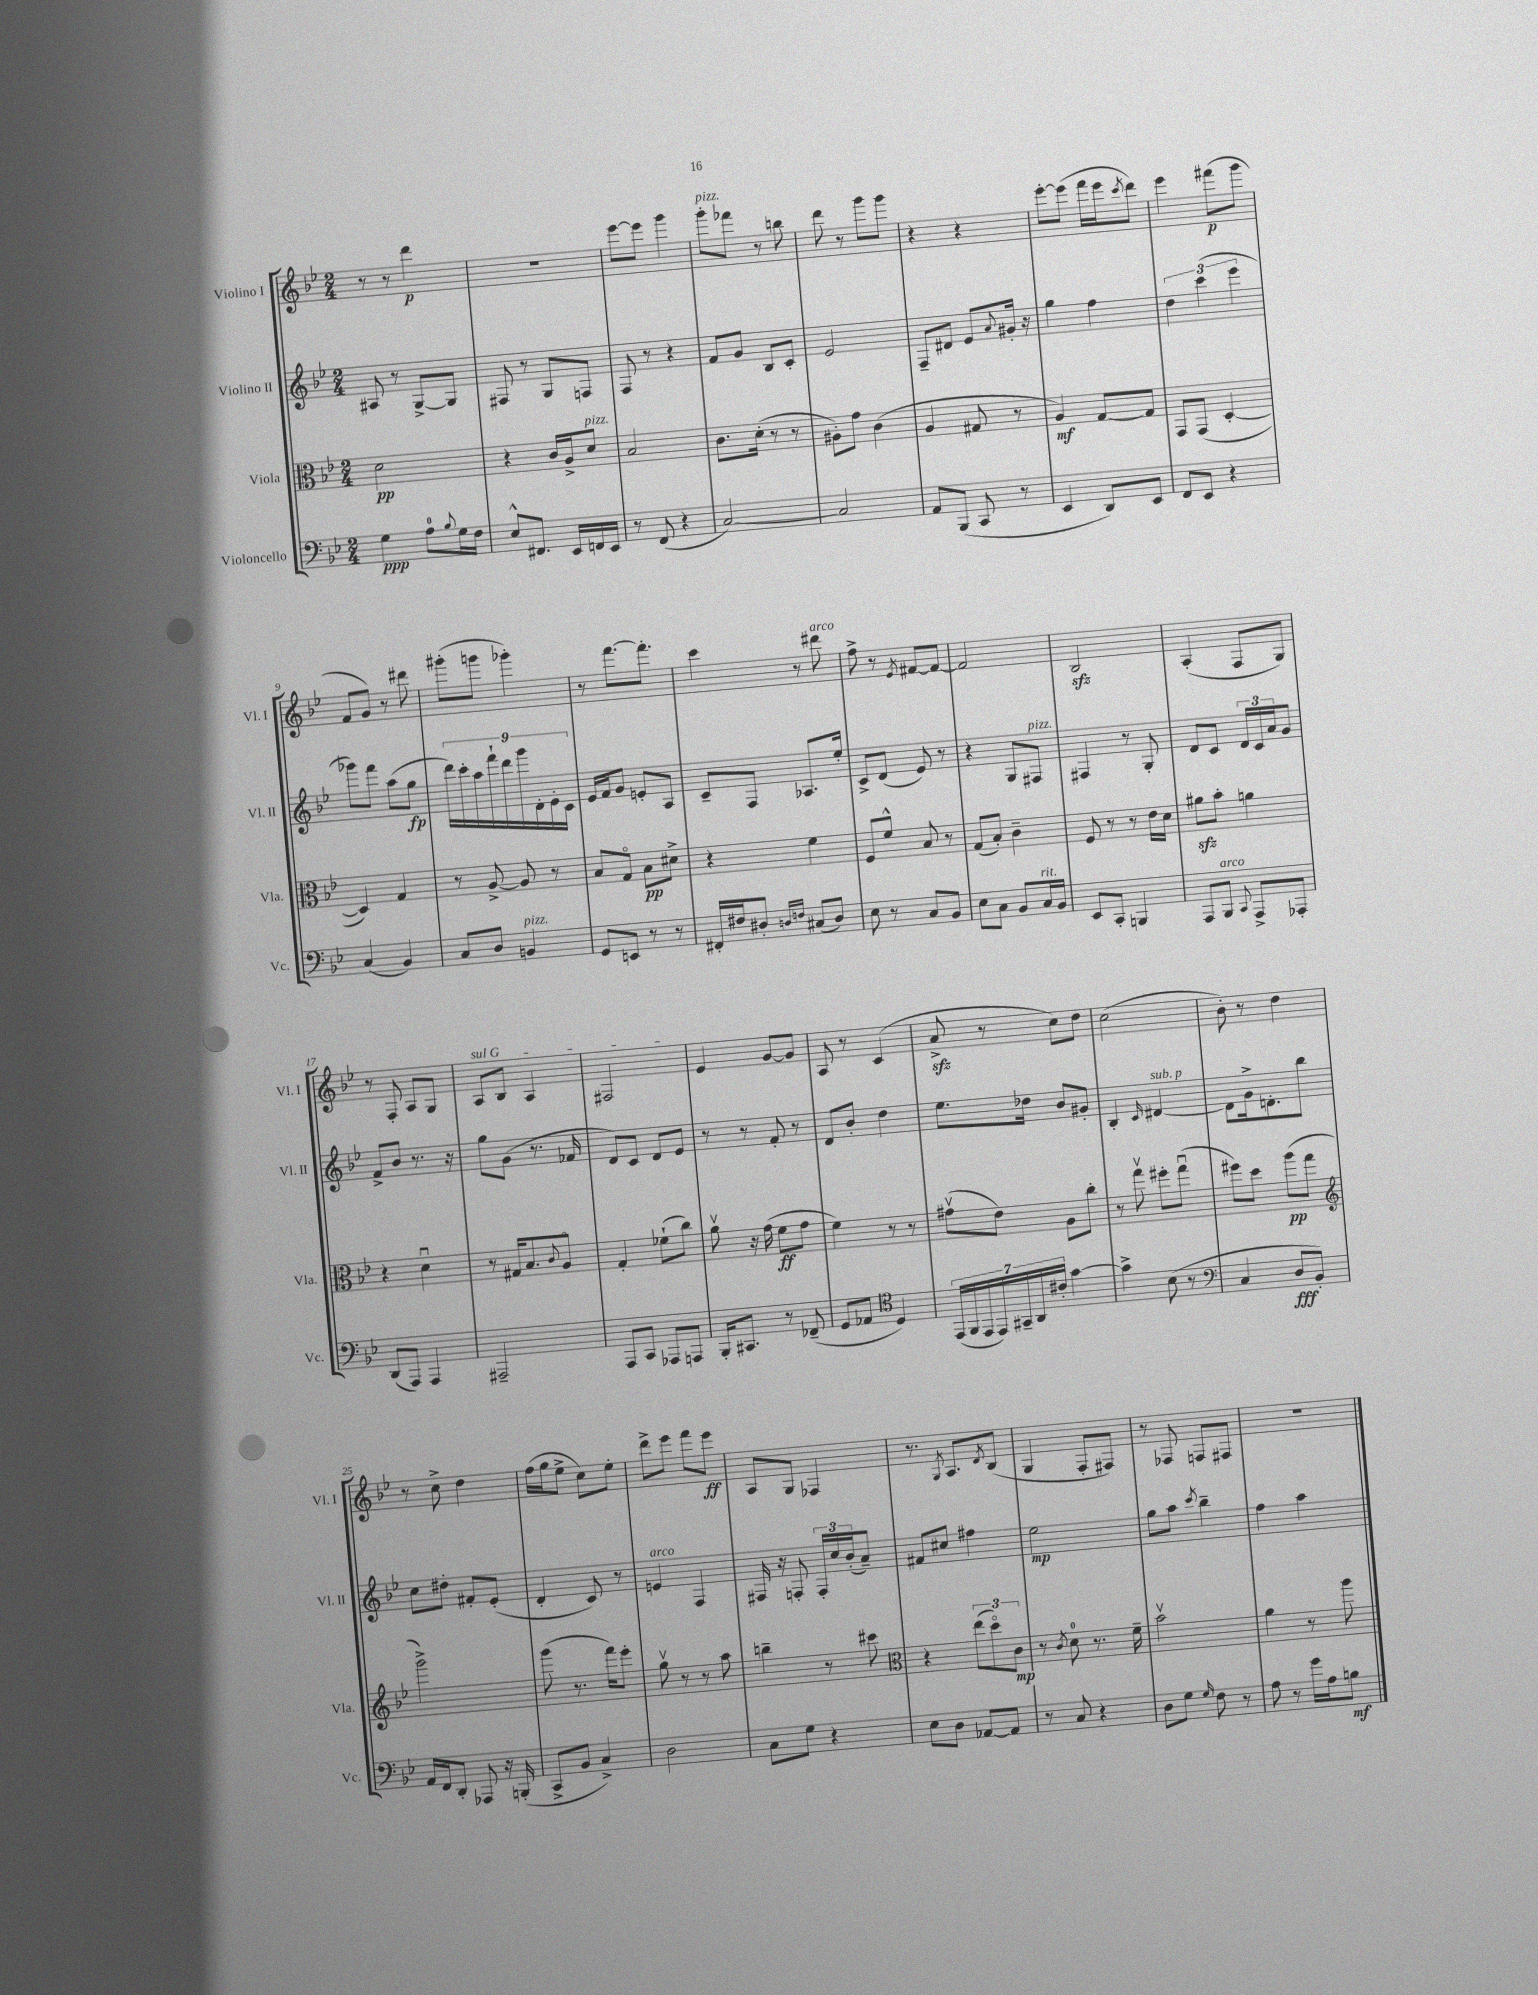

**kern	**kern	**kern	**kern
*staff4	*staff3	*staff2	*staff1
*clefF4	*clefC3	*clefG2	*clefG2
*k[b-e-]	*k[b-e-]	*k[b-e-]	*k[b-e-]
*M2/4	*M2/4	*M2/4	*M2/4
4G\	2d\	8A#/	8r
.	.	8r	8r
8A\L	.	[8G^/L	4ddd\
8qqB-/	.	.	.
16G\L	.	8G/]J	.
16F\JJ	.	.	.
=	=	=	=
8E-^^/L	4r	8F#/	2r
8.FF#/J	.	8r	.
.	16c/LL	8G/L	.
16EE-/LL	16A^/J	.	.
16FF/	8d/J	8F/J	.
16EE-/JJ	.	.	.
=	=	=	=
8r	2B-/	8F/	[8eee-\L
(8FF/	.	8r	8eee-\]J
4r	.	4r	4ggg\
=	=	=	=
[2C/)	8.c\L	8f/L	8ggg'\L
.	.	8g/J	8fff-\J
.	(16d'\Jk	.	.
.	8r	8B-/L	8r
.	8r	8c'/J	8bb\
=	=	=	=
2C/]	8A#'\L)	2e-/	8ddd\
.	8g\J	.	8r
.	(4c\	.	8ggg\L
.	.	.	8ggg\J
=	=	=	=
8AA/L	4A/	8F~/L	4r
(8BBB-/J	.	8d#/J	.
8CC/	8G#/	8e-/L	4r
.	.	8qqa/	.
8r	8r	16g#'/Jk	.
.	.	16r	.
=	=	=	=
4EE-/	4A/)	4gg\	[8eee-'\L
.	.	.	(8eee-\]J
8DD/L)	[8G/L	4ff\	16fff\LL
.	.	.	16eee-\J
.	.	.	8qccc/
8EE-/J	8G/]J	.	8ddd\J)
=	=	=	=
8FF/L	8GG/L	6dd\	4eee-\
8EE-/J	(8GG/J	.	.
.	.	(6ccc\	.
4r	[4D'/	.	(8fff#\L
.	.	6eee-\	.
.	.	.	8ggg\J
=	=	=	=
(4C/	4D/])	8ggg-\L)	8f/L
.	.	8fff\J	8g/J)
4BB-/)	4G/	(8aa\L	8r
.	.	8gg\J	8ddd#\
=	=	=	=
8C/L	8r	18ddd\LL)	(8ggg#'\L
.	.	18ccc'\	.
.	.	18aa\	.
8D/J	[8A^/	.	8ggg\J
.	.	18fff`\	.
.	.	18ddd\	.
4BB/	8A/]	.	4ggg-'\)
.	.	18ggg\	.
.	.	18d'\	.
.	8r	.	.
.	.	18e-'\	.
.	.	18c\JJ	.
=	=	=	=
8GG/L	8B-/L	16e-/LL	8r
.	.	16f/J	.
8EE/J	8Go/J	8g/J	[8.fff\L
8r	8B-\L	8e'/L	.
.	.	.	8.fff'\]J
8r	8d#^\J	8A/J	.
=	=	=	=
16FF#'/LL	4r	8c~/L	4ccc\
16F#/J	.	.	.
8D#'/J	.	8F/J	.
16qqD/LL	.	.	.
16qqF/JJ	.	.	.
(8C#/L	4f\	8.A-/L	8r
8D/J)	.	.	8ddd#\
.	.	16ee-'/Jk	.
=	=	=	=
8E-\	8F/L	8c^/L	8ff^\
8r	8f^^/J	(8d/J	8r
.	.	.	8qe-/
8C/L	8B-/	8e-/)	[8f#/L
8BB-/J	8r	8r	8f#/_J
=	=	=	=
8E-\L	(8G/L	4r	2f#/]
8C\J	8B-'/J)	.	.
8BB-/L	4c~\	8G/L	.
16C/L	.	8F#/J	.
16BB-/JJ	.	.	.
=	=	=	=
8EE-/L	8F/	4F#/	2B-/
8CC'/J	8r	.	.
4BBB/	8r	8r	.
.	16e-\LL	8G'/	.
.	16d\JJ	.	.
=	=	=	=
8AAA/L	8a#\L	8d/L	(4A'/
8BBB-/J	8b-'\J	8c/J	.
8qqCC/	.	.	.
8AAA^/L	4a\	24d/LL	8F/L
.	.	24c/	.
.	.	24a/J	.
8AAA-'/J	.	8g/J	8G/J)
=	=	=	=
(8DD/L	4r	8f^/L	8r
8AAA/J)	.	8b-/J	8F'/
4AAA/	4du\	8.r	8A/L
.	.	.	8G/J
.	.	16r	.
=	=	=	=
2AAA#~/	8r	8gg\L	8A/L
.	16G#/LK	(8g\J	8B-/J
.	8.B-/	.	.
.	.	8.r	4A/
.	8qqc/	.	.
.	8Ao/J	.	.
.	.	16f-/	.
=	=	=	=
8AAA/L	4G'/	8d/L)	2F#/
8CC/J	.	8c/J	.
8AAA-/L	(8f-`\L	8d/L	.
8AAA/J	8cc\J)	8e-/J	.
=	=	=	=
16BBB-'/LK	8av\	8r	4e-/
8.CC#/J	.	.	.
.	16r	8r	.
.	(16g\	.	.
8r	8f\L	8f'/	[8g/L
(8FF-~/	8g\J	8r	8g/]J
=	=	=	=
8GG/L	4f\)	8d/L	8A/
8AA-/J	.	8b-'/J	8r
*clefC4	*	*	*
4D/)	8r	4dd\	(4c/
.	8r	.	.
=	=	=	=
(28EE-/LL	(8g#v\L	8.ee-\L	8a^/
28FF/	.	.	.
28EE-/	.	.	.
28EE-/)	.	.	.
.	8e-\J)	.	8r
28GG#~/	.	.	.
28AA/	.	.	.
.	.	16dd-\Jk	.
28c#'/JJ	.	.	.
[4g\	8A\L	8b-/L	8cc\L)
.	8cc'\J	8g#'/J	8dd\J
=	=	=	=
4g^\]	8r	4B-'/	(2cc\
.	8ggv\	.	.
.	.	16qqc/	.
(8B-\	8ff#'\L	[4d#/	.
8r	(8ggu\J	.	.
=	=	=	=
*clefF4	*	*	*
4C/	8ff#\L)	8d#\]L	8b-'\)
.	8dd\J	16g^\k	8r
.	.	8.d'\	.
8D/L	(8aa\L	.	4dd\
8BB-'/J)	8gg\J	8bb-\J	.
=	=	=	=
*	*clefG2	*	*
16AA/LL	2ggg^\)	8cc\L	8r
16FF/J	.	.	.
8DD'/J	.	8dd#'\J	8cc^\
8AAA-/	.	8f#'/L	4dd\
16r	.	(8e-'/J	.
(16BBB'/	.	.	.
=	=	=	=
8CC^/L	(8ggg\	4d'/	(16ff\LL
.	.	.	16gg\J
8BB-/J	8.r	.	8ee-^\J
4C^/)	.	8c/)	8cc\L)
.	16fff\LK)	.	.
.	8eee-'\J	8r	8ee-'\J
=	=	=	=
2D\	8ggv\	4e/	8ddd^\L
.	8r	.	8eee-\J
.	8r	4F/	8fff\L
.	8aa\	.	8eee-\J
=	=	=	=
8C\L	4bb~\	16F#/	8A/L
.	.	16r	.
8G\J	.	8F'/	8G/J
4r	8r	24F'/LL	4F-/
.	.	24cc/	.
.	.	(24b-'/J	.
.	8ccc#\	8a~/J)	.
=	=	=	=
*	*clefC3	*	*
8E-\L	4r	8f#/L	8.r
8D\J	.	8cc#/J	.
.	.	.	8qG/
.	.	.	8.A/L
[8AA-/L	(12ee-\L	4ff#\	.
.	12ddo\)	.	.
.	.	.	8qd/
8AA-/]J	.	.	(8B-/J
.	12c\J	.	.
=	=	=	=
8r	8r	2ee-\	4G/
.	8qc/	.	.
8C/	8d\	.	.
4r	8.r	.	8F'/L
.	.	.	8F#/J)
.	16f~\	.	.
=	=	=	=
8D\L	2b-v\	8gg\L	8r
8G\J	.	8aa\J	8F-/
16qqG/	.	8qccc/	.
8F\	.	4bb-~\	8F/L
8r	.	.	8F#/J
=	=	=	=
8A\	4a\	4ff\	2r
8r	.	.	.
16g\LL	8r	4aa\	.
16A\J	.	.	.
8B\J	8aa\	.	.
==	==	==	==
*-	*-	*-	*-
